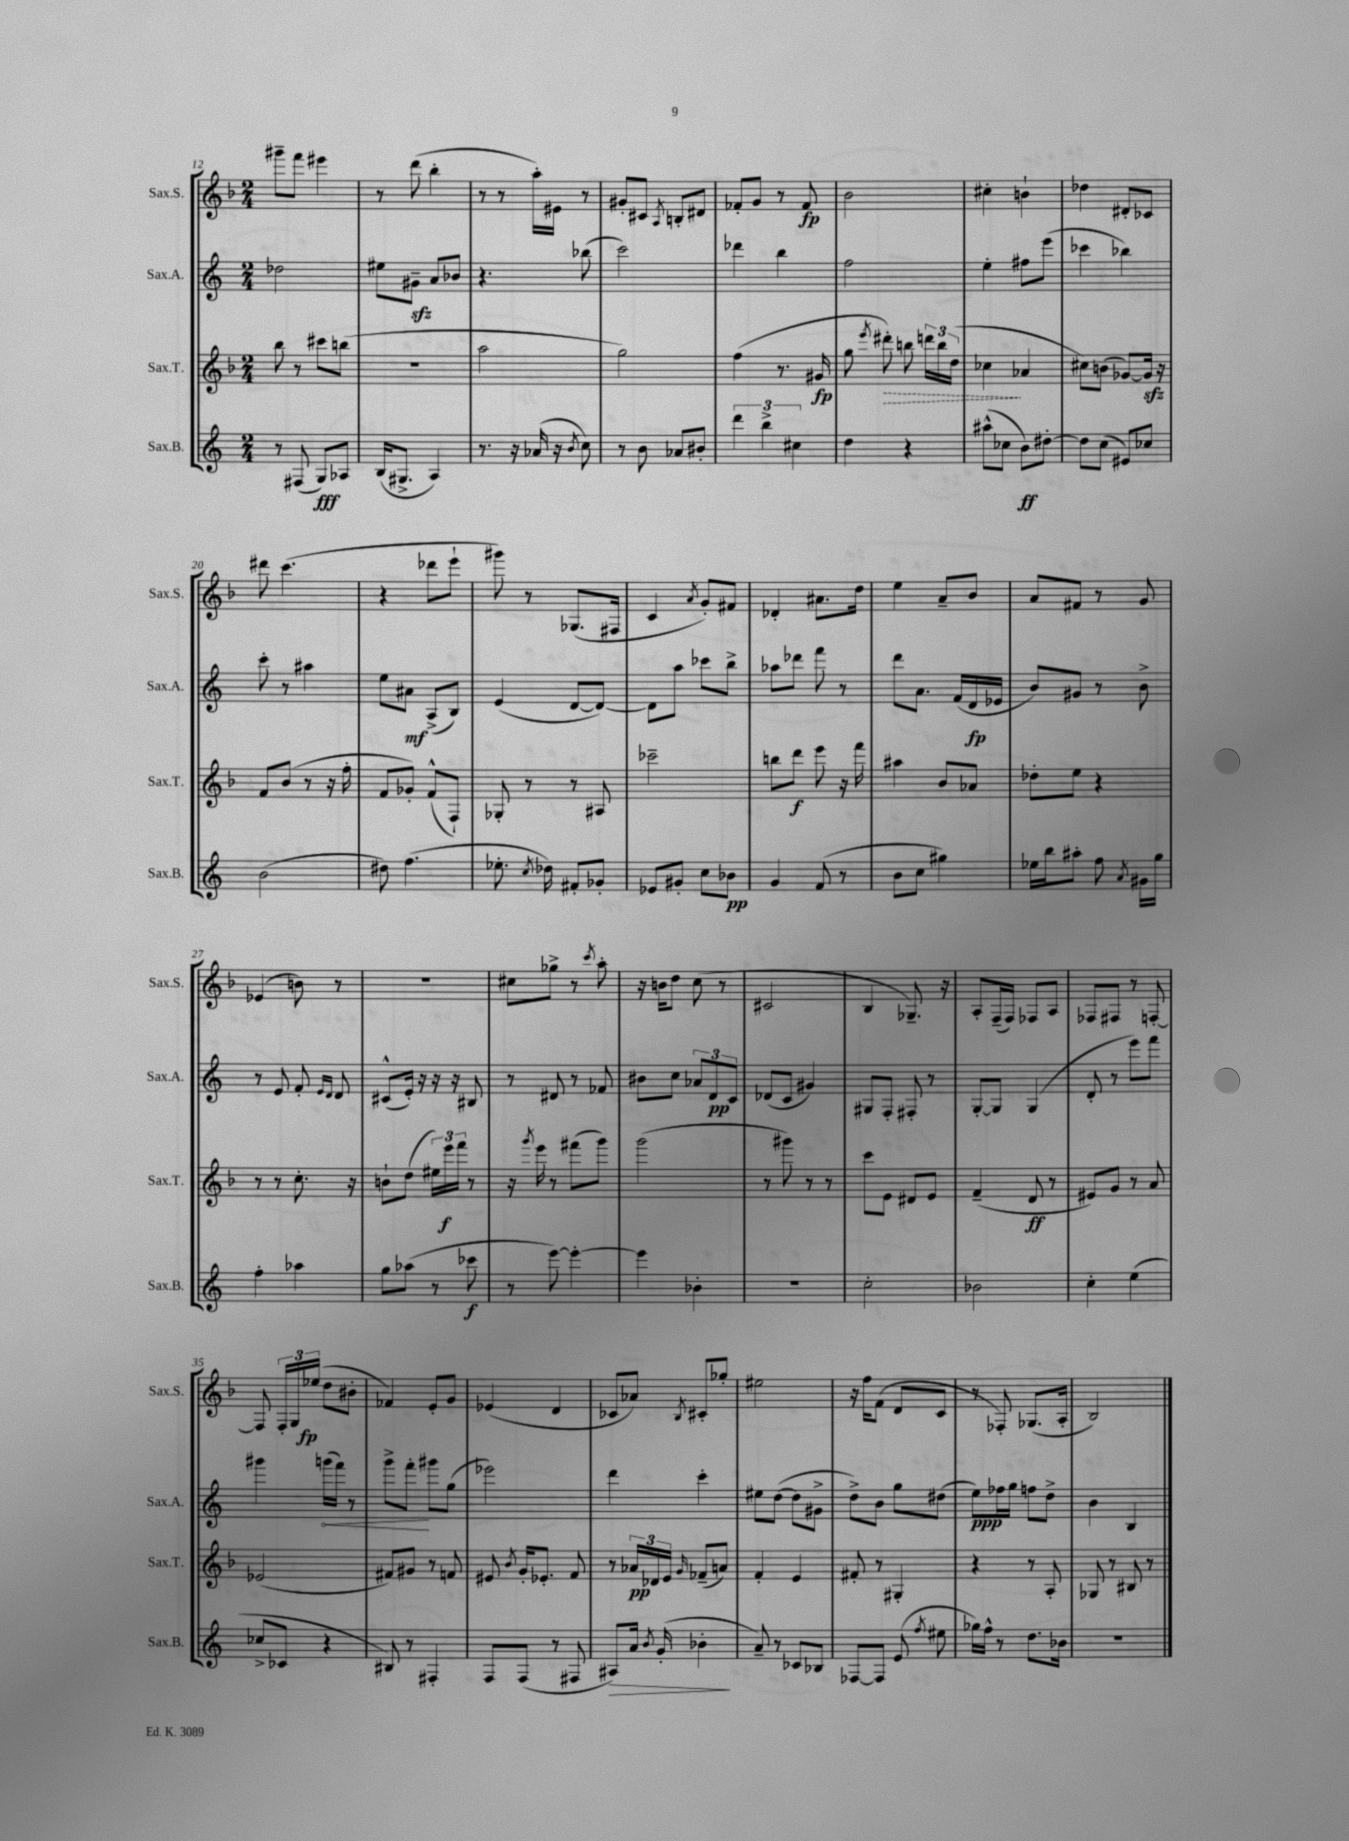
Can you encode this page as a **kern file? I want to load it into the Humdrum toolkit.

**kern	**dynam	**kern	**dynam	**kern	**dynam	**kern	**dynam
*part4	*part4	*part3	*part3	*part2	*part2	*part1	*part1
*staff4	*staff4	*staff3	*staff3	*staff2	*staff2	*staff1	*staff1
*I"Sax.B.	*	*I"Sax.T.	*	*I"Sax.A.	*	*I"Sax.S.	*
*I'Sax.B.	*	*I'Sax.T.	*	*I'Sax.A.	*	*I'Sax.S.	*
*clefG2	*	*clefG2	*	*clefG2	*	*clefG2	*
*k[]	*	*k[b-]	*	*k[]	*	*k[b-]	*
*M2/4	*	*M2/4	*	*M2/4	*	*M2/4	*
=12	=12	=12	=12	=12	=12	=12	=12
8r	.	8bb-\	.	2dd-X\	.	8ggg#X~\L	.
(8F#X/	.	8r	.	.	.	8fff\J	.
8G/L)	fff	8ccc#X\L	.	.	.	4eee#X\	.
8A-X/J	.	(8bbn\J	.	.	.	.	.
=13	=13	=13	=13	=13	=13	=13	=13
(16B/KL	.	2r	.	8ee#X\L	.	8r	.
8.G#X^/J	.	.	.	.	.	.	.
.	.	.	.	8g#Xzz~\J	.	(8ddd\	.
4A/)	.	.	.	8a/L	.	4bb-'\	.
.	.	.	.	8b-X/J	.	.	.
=14	=14	=14	=14	=14	=14	=14	=14
8.r	.	2aa\	.	4.r	.	8r	.
.	.	.	.	.	.	8r	.
16r	.	.	.	.	.	.	.
(16a-X/	.	.	.	.	.	16aa'\LL)	.
16r	.	.	.	.	.	16e#X\JJ	.
8qb/	.	.	.	.	.	.	.
8cc\)	.	.	.	(8bb-X\	.	8r	.
=15	=15	=15	=15	=15	=15	=15	=15
8r	.	2gg\)	.	2ccc\)	.	8g#X'/L	.
8b\	.	.	.	.	.	8c#X/J	.
.	.	.	.	.	.	8qA/	.
8a-X/L	.	.	.	.	.	8Bn'/L	.
8b#X'/J	.	.	.	.	.	8d#X/J	.
=16	=16	=16	=16	=16	=16	=16	=16
6ddd\	.	(4ff\	.	4ddd-X\	.	8f-X'/L	.
.	.	.	.	.	.	8g/J	.
6bb^\	.	.	.	.	.	.	.
.	.	8.r	.	4bb\	.	8r	.
6cc#X\	.	.	.	.	.	.	.
.	.	.	.	.	.	8f-/	fp
.	.	16g#X/	fp	.	.	.	.
=17	=17	=17	=17	=17	=17	=17	=17
4dd\	.	8gg\	.	2ff\	.	2b-\	.
.	.	8qeee/	.	.	.	.	.
!	!	!	!LO:HP:b	!	!	!	!
.	.	8ddd#X'\)	>	.	.	.	.
4r	.	8bbn\	.	.	.	.	.
.	.	24dddn\LL	.	.	.	.	.
.	.	24bb\	.	.	.	.	.
.	.	(24dd\JJ	.	.	.	.	.
=18	=18	=18	=18	=18	=18	=18	=18
(8aa#X^^\L	.	4cc-X\	.	4ee'\	.	4cc#X'\	.
8cc-X\J	.	.	.	.	.	.	.
8b\L)	ff	4a-X/	]	8ff#X\L	.	4bn`\	.
[8dd#X'\J	.	.	.	(8eee\J	.	.	.
=19	=19	=19	=19	=19	=19	=19	=19
8dd#\L]	.	8cc#X\L)	.	4ccc-X\	.	4dd-X\	.
(8cc\J	.	(8bn\J	.	.	.	.	.
8e#X/L)	.	[8g-X/L)	.	4bb-X\)	.	8d#X'/L	.
8cc-X/J	.	16g-zz/Jk]	.	.	.	8c-X/J	.
.	.	16r	.	.	.	.	.
!!LO:LB:g=z
=20	=20	=20	=20	=20	=20	=20	=20
(2b\	.	8f/L	.	8ccc'\	.	8ddd#X\	.
.	.	(8b-/J	.	8r	.	(4.ccc\	.
.	.	8r	.	4aa#X\	.	.	.
.	.	16r	.	.	.	.	.
.	.	16ff'\	.	.	.	.	.
=21	=21	=21	=21	=21	=21	=21	=21
8dd#X\)	.	8f/L	.	8ee\L	.	4r	.
(4.ff\	.	8g-X'/J)	.	8a#X\J	mf	.	.
.	.	(8f^^/L	.	(8A^/L	.	8ddd-X\L	.
.	.	8F`/J)	.	8B/J)	.	8eee`\J	.
=22	=22	=22	=22	=22	=22	=22	=22
8.ee-X'\	.	8G-X'/	.	(4e/	.	8ggg#X\)	.
.	.	8r	.	.	.	8r	.
8qcc/	.	.	.	.	.	.	.
16dd-X\)	.	.	.	.	.	.	.
8f#X'/L	.	8r	.	[8d/L	.	(8.G-X/L	.
8g-X'/J	.	8A#X/	.	8d/J_)	.	.	.
.	.	.	.	.	.	16F#X/Jk	.
=23	=23	=23	=23	=23	=23	=23	=23
8e-X/L	.	2ccc-X~\	.	8d\L]	.	4c/	.
8g#X'/J	.	.	.	8aa\J	.	.	.
.	.	.	.	.	.	8qa/	.
8cc\L	.	.	.	8ccc-X\L	.	8g'/L)	.
8b-X\J	pp	.	.	8bb^\J	.	8f#X/J	.
=24	=24	=24	=24	=24	=24	=24	=24
4g/	.	8bbn\L	.	8aa-X\L	.	4d-X'/	.
.	.	8ddd\J	f	8ddd-X\J	.	.	.
(8f/	.	8eee\	.	8fff\	.	8.a#X\L	.
8r	.	16r	.	8r	.	.	.
.	.	16fff\	.	.	.	16dd\Jk	.
=25	=25	=25	=25	=25	=25	=25	=25
8b\L	.	4aa#X\	.	8ddd\L	.	4ee\	.
8cc\J	.	.	.	8.a\J	.	.	.
4gg#X\)	.	8b-/L	.	.	.	8a~/L	.
.	.	.	.	(16f/LL	.	.	.
.	.	8a-X/J	.	16d/	fp	8b-/J	.
.	.	.	.	16e-X/JJ	.	.	.
=26	=26	=26	=26	=26	=26	=26	=26
16ee-X\LL	.	8dd-X'\L	.	8b/L)	.	8a/L	.
16bb\J	.	.	.	.	.	.	.
8aa#X'\J	.	8ee\J	.	8g#X/J	.	8f#X/J	.
8ff\	.	4r	.	8r	.	8r	.
8qa/	.	.	.	.	.	.	.
16g#X\LL	.	.	.	8b^\	.	8g/	.
16gg\JJ	.	.	.	.	.	.	.
!!LO:LB:g=z
=27	=27	=27	=27	=27	=27	=27	=27
4ff'\	.	8r	.	8r	.	(4e-X/	.
.	.	8r	.	8e/	.	.	.
4aa-X\	.	8.cc'\	.	8f'/	.	8bn\)	.
.	.	.	.	16qqe/LL	.	.	.
.	.	.	.	16qqd/JJ	.	.	.
.	.	.	.	8d/	.	8r	.
.	.	16r	.	.	.	.	.
=28	=28	=28	=28	=28	=28	=28	=28
8gg\L	.	8bn`\L	.	(8c#X^^/L	.	2r	.
(8aa-X\J	.	(8dd\J	.	16e'/Jk)	.	.	.
.	.	.	.	16r	.	.	.
8r	.	24ee#X\LL)	.	16r	.	.	.
.	.	24eee\	f	.	.	.	.
.	.	.	.	16r	.	.	.
.	.	24fff\JJ	.	.	.	.	.
8ccc-X\	f	8r	.	8B#X/	.	.	.
=29	=29	=29	=29	=29	=29	=29	=29
8r	.	16r	.	8r	.	8cc#X\L	.
.	.	8qggg/	.	.	.	.	.
.	.	16eee\	.	.	.	.	.
[8eee\)	.	8r	.	8d#X/	.	8gg-X^\J	.
4eee'\_	.	(8fff#X\L	.	8r	.	8r	.
.	.	.	.	.	.	8qccc/	.
.	.	8ggg\J)	.	8f-X/	.	8aa'\	.
=30	=30	=30	=30	=30	=30	=30	=30
4eee\]	.	(2ggg\	.	8b#X\L	.	16r	.
.	.	.	.	.	.	16bn\KL	.
.	.	.	.	8cc\J	.	8dd\J	.
4b-X'\	.	.	.	12a-X/L	.	(8cc\	.
.	.	.	.	12d/	pp	.	.
.	.	.	.	.	.	8r	.
.	.	.	.	12c/J	.	.	.
=31	=31	=31	=31	=31	=31	=31	=31
2r	.	8r	.	(8d-X/L	.	2c#X/	.
.	.	8ggg#X\)	.	8c/J	.	.	.
.	.	8r	.	4g#X/)	.	.	.
.	.	8r	.	.	.	.	.
=32	=32	=32	=32	=32	=32	=32	=32
2cc'\	.	8ccc\L	.	8G#X/L	.	4B-/	.
.	.	8e\J	.	8F'/J	.	.	.
.	.	8d#X/L	.	8F#X'/	.	8.G-X~/)	.
.	.	8e/J	.	8r	.	.	.
.	.	.	.	.	.	16r	.
=33	=33	=33	=33	=33	=33	=33	=33
2b-X\	.	(4f~/	.	[8G'/L	.	8A'/L	.
.	.	.	.	8G/J]	.	(16F~/L	.
.	.	.	.	.	.	16F/JJ)	.
.	.	8d/	ff	(4G/	.	8F-X/L	.
.	.	8r	.	.	.	8A/J	.
=34	=34	=34	=34	=34	=34	=34	=34
4cc'\	.	8e#X/L)	.	8d'/	.	8F-X/L	.
.	.	8g/J	.	8r	.	8F#X/J	.
(4ee\	.	8r	.	8eee\L)	.	8r	.
.	.	8a/	.	8fff\J	.	[8Fn'/	.
!!LO:LB:g=z
=35	=35	=35	=35	=35	=35	=35	=35
8cc-X^/L	.	(2e-X/	.	4ggg#X\	.	8F/]	.
8c-X/J	.	.	.	.	.	24F'/LL	.
.	.	.	.	.	.	24G/	.
.	.	.	.	.	.	(24ee-X/JJ	fp
!	!	!	!	!	!LO:HP:b	!	!
4r	.	.	.	(16gggn\LL	<	8dd\L	.
.	.	.	.	16fff\JJ)	.	.	.
.	.	.	.	8r	.	8b#X'\J	.
=36	=36	=36	=36	=36	=36	=36	=36
8B#X/)	.	8f#X/L)	.	8ggg^\L	.	4f-X/)	.
8r	.	8g#X/J	.	8fff'\J	.	.	.
4F#X'/	.	8r	.	8ggg#X\L	[	8e'/L	.
.	.	8fn/	.	(8gg\J	.	8g/J	.
=37	=37	=37	=37	=37	=37	=37	=37
8F/L	.	8e#X/	.	2eee-X\)	.	(4e-X/	.
.	.	8qb-/	.	.	.	.	.
(8F/J	.	16g'/KL	.	.	.	.	.
.	.	8.e-X'/J	.	.	.	.	.
8r	.	.	.	.	.	4d/	.
8F#X/	.	8f/	.	.	.	.	.
=38	=38	=38	=38	=38	=38	=38	=38
!	!LO:HP:b	!	!	!	!	!	!
8A#X/L)	>	8r	.	4ddd\	.	8c-X/L	.
16a/Jk	.	24a-X/LL	pp	.	.	8a-X/J)	.
.	.	24d-X/	.	.	.	.	.
8qb/	.	.	.	.	.	.	.
(16g'/	.	.	.	.	.	.	.
.	.	24e/JJ	.	.	.	.	.
.	.	16qqg/	.	.	.	8qB-/	.
4b-X'\	.	(8f-X~/L	.	4ccc'\	.	8c#X'/L	.
.	.	8an/J)	.	.	.	8gg-X'/J	.
.	]	.	.	.	.	.	.
=39	=39	=39	=39	=39	=39	=39	=39
8a~/)	.	4f'/	.	8ee#X\L	.	2ee#X\	.
8r	.	.	.	([8dd\J	.	.	.
8c-X/L	.	4e/	.	8dd\L]	.	.	.
8B-X/J	.	.	.	8g#X^\J	.	.	.
=40	=40	=40	=40	=40	=40	=40	=40
[8F-X/L	.	8f#X'/	.	8dd^\L)	.	16r	.
.	.	.	.	.	.	16ff\KL	.
8F-/J]	.	8r	.	8b\J	.	(8f\J	.
(8e/	.	4G#X'/	.	8gg\L	.	8d/L	.
8qff/	.	.	.	.	.	.	.
8ee#X\	.	.	.	(8dd#X\J	.	8c/J	.
=41	=41	=41	=41	=41	=41	=41	=41
16gg-X\LL)	.	4r	.	8ee\L)	ppp	8r	.
16ff^^\JJ	.	.	.	.	.	.	.
8r	.	.	.	16ff-X\L	.	8F-X'/)	.
.	.	.	.	16gg\JJ	.	.	.
8.dd\L	.	8r	.	8ffn\L	.	(8.G-X/L	.
.	.	8A'/	.	8dd^\J	.	.	.
16b-X\Jk	.	.	.	.	.	16A'/Jk	.
=42	=42	=42	=42	=42	=42	=42	=42
2r	.	8G-X/	.	4b\	.	2B-/)	.
.	.	8r	.	.	.	.	.
.	.	8B#X/	.	4B/	.	.	.
.	.	8r	.	.	.	.	.
==	==	==	==	==	==	==	==
*-	*-	*-	*-	*-	*-	*-	*-
